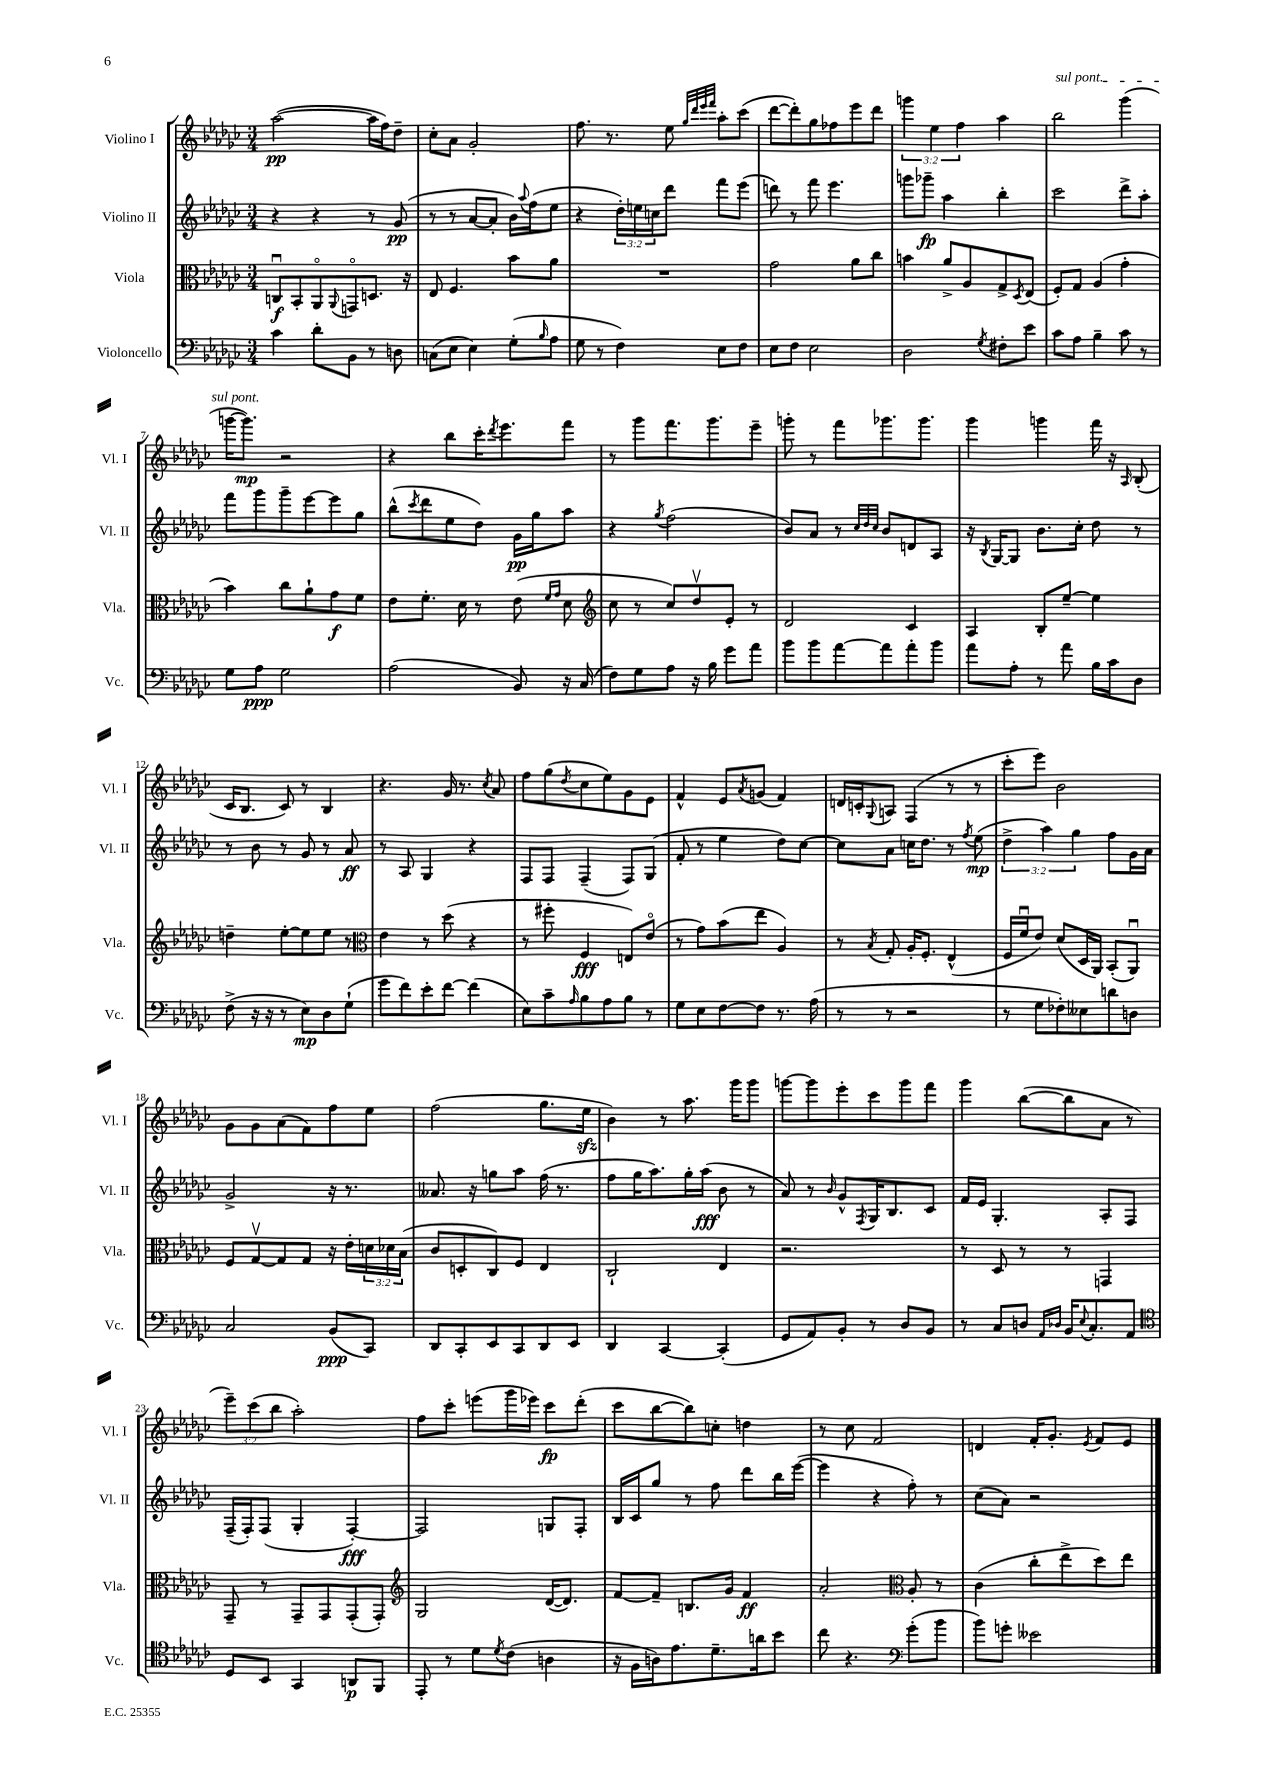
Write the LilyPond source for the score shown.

<<
\new StaffGroup <<
\new Staff = "s0" \with { instrumentName = "Violino I" shortInstrumentName = "Vl. I" } {
    \clef treble \key ges \major \numericTimeSignature \time 3/4 \override Staff.TupletNumber.text = #tuplet-number::calc-fraction-text
    aes''2~\pp( aes''16 f''16) des''8-- |
    ces''8-. aes'8 ges'2-. |
    f''8. r8. ees''8 \grace { ges''32 des'''32 ees'''32 f'''32 } aes''8-. ces'''8( |
    des'''8~ des'''8-.) ges''8 fes''8 ees'''8 des'''8 |
    \tuplet 3/2 { g'''4 ees''4 f''4 } aes''4 |
    \once \override TextSpanner.bound-details.left.text = \markup { \italic "sul pont." } bes''2\startTextSpan ges'''4( |
    g'''16~ g'''8.\mp\stopTextSpan) r2 |
    r4 bes''8 ces'''16-. \acciaccatura { des'''8 } ees'''8. f'''8 |
    r8 ges'''8 f'''8. ges'''8. ees'''8-- |
    g'''8-. r8 f'''8 ges'''8. ges'''8. |
    ges'''4 g'''4 f'''16 r16 \grace { aes16 } bes8-.( |
    ces'16 bes8. ces'8) r8 bes4 |
    r4. ges'16 r8. \acciaccatura { ces''8 } aes'8 |
    f''8 ges''8( \acciaccatura { des''8 } ces''8 ees''8) ges'8 ees'8 |
    f'4-^ ees'8 \acciaccatura { aes'8 } g'8( f'4) |
    d'16 c'16-. \appoggiatura { ges8 } a8 f4( r8 r8 |
    ces'''8-. ees'''8) bes'2 |
    ges'8 ges'8 aes'8( f'8) f''8 ees''8 |
    f''2( ges''8. ees''16\sfz |
    bes'4) r8 aes''8. ges'''16 ges'''8 |
    g'''8~ g'''8 ees'''8-. ces'''8 g'''8 f'''8 |
    ges'''4 bes''8~( bes''8 aes'8 r8 |
    \tuplet 3/2 { ees'''8--) ces'''8( bes''8 } aes''2-.) |
    f''8 ces'''8-. e'''8( ges'''16 ees'''16) ces'''8\fp des'''8-.( |
    ces'''8 bes''8~ bes''8) c''8-. d''4 |
    r8 ces''8 f'2 |
    d'4 f'16-. ges'8.-. \acciaccatura { ees'8 } f'8 ees'8 \bar "|." |
}
\new Staff = "s1" \with { instrumentName = "Violino II" shortInstrumentName = "Vl. II" } {
    \clef treble \key ges \major \numericTimeSignature \time 3/4 \override Staff.TupletNumber.text = #tuplet-number::calc-fraction-text
    r4 r4 r8 ges'8\pp( |
    r8 r8 aes'8~ aes'8-. bes'16) \appoggiatura { aes''8 } f''16( ees''8 |
    r4 \tuplet 3/2 { des''16-.) e''16 c''16 } des'''8 f'''8 ees'''8( |
    d'''8) r8 f'''8 ees'''4. |
    g'''8 ges'''8--\fp aes''4 bes''4-. |
    ces'''2 des'''8-> aes''8-. |
    f'''8 ges'''8 ges'''8-- ees'''8~ ees'''8 ges''8 |
    bes''8-^( \acciaccatura { ces'''8 } des'''8 ees''8 des''8) ges'16\pp ges''16 aes''8 |
    r4 \acciaccatura { ges''8 } f''2( |
    bes'8) aes'8 r8 \grace { ces''32 des''32 ces''32 } bes'8 d'8 aes8 |
    r16 \acciaccatura { bes8 } ges16~ ges8 bes'8. ces''16-. des''8 r8 |
    r8 bes'8 r8 ges'8 r8 aes'8\ff |
    r8 aes8 ges4 r4 |
    f8 f8 f4--( f8) ges8( |
    f'8-. r8 ees''4 des''8) ces''8~ |
    ces''8 aes'8 c''16 des''8. r8 \acciaccatura { f''8 } ees''8\mp( |
    \tuplet 3/2 { des''4-> aes''4) ges''4 } f''8 ges'16 aes'16 |
    ges'2-> r16 r8. |
    aeses'8. r16 g''8 aes''8 f''16( r8. |
    f''8 ges''16 aes''8.) ges''16-. aes''16\fff( bes'8 r8 |
    aes'8) r8 \grace { bes'16 } ges'8-^ \acciaccatura { f8 } ges16 bes8. ces'8 |
    f'16 ees'16 ges4.-. aes8-. f8 |
    f16--( f16-.) f8( ges4-. f4~-.\fff) |
    f2 g8 f8-. |
    bes16 ces'16 ges''8 r8 f''8 des'''8 bes''16 ees'''16~( |
    ees'''4 r4 f''8-.) r8 |
    ces''8( aes'8) r2 \bar "|." |
}
\new Staff = "s2" \with { instrumentName = "Viola" shortInstrumentName = "Vla." } {
    \clef alto \key ges \major \numericTimeSignature \time 3/4 \override Staff.TupletNumber.text = #tuplet-number::calc-fraction-text
    c8\downbow\f bes,8-. aes,8\flageolet \appoggiatura { aes,8 } g,8\flageolet d8. r16 |
    ees8 f4. bes'8 aes'8 |
    R2. |
    ges'2 aes'8 ces''8 |
    b'4 aes'8-> aes8 ges8-> \acciaccatura { des8 } ees8( |
    f8-.) ges8 aes4( ges'4-. |
    bes'4) ces''8 aes'8-! ges'8\f f'8 |
    ees'8 f'8.-. des'16 r8 ees'8( \grace { f'16 ges'16 } des'8 |
    \clef treble ces''8 r8 ces''8) des''8\upbow ees'8-. r8 |
    des'2 ces'4 |
    aes4 bes8-. ees''8~-- ees''4 |
    d''4-- ees''8~-. ees''8 ees''8 r8 |
    \clef alto ees'4 r8 des''8( r4 |
    r8 fis''8-. f4\fff e8) ees'8\flageolet( |
    r8 ges'8) bes'8( ees''8 aes4) |
    r8 \acciaccatura { bes8 } ges8-. aes16-. f8.-. ees4-^( |
    f16 f'16\downbow ees'8) des'8( des16 aes,16) bes,8-.( aes,8\downbow) |
    f8 ges8~\upbow ges8 ges8 r16 ees'16-. \tuplet 3/2 { d'16 des'16 bes16( } |
    ces'8 d8-. ces8) f8 ees4 |
    ces2-! ees4 |
    r2. |
    r8 des8 r8 r8 g,4 |
    ges,8-- r8 ges,8-- ges,8 ges,8-.( ges,8-.) |
    \clef treble ges2 des'16~( des'8.) |
    f'8~ f'8-- b8. ges'16 f'4\ff |
    aes'2-. \clef alto aes8-. r8 |
    ces'4( ces''8-. ees''8-> des''8) ees''8 \bar "|." |
}
\new Staff = "s3" \with { instrumentName = "Violoncello" shortInstrumentName = "Vc." } {
    \clef bass \key ges \major \numericTimeSignature \time 3/4
    ces'4 des'8-. bes,8 r8 d8 |
    c8( ees8 ees4) ges8-.( \grace { bes16 } aes8 |
    ges8 r8 f4) ees8 f8 |
    ees8 f8 ees2 |
    des2 \acciaccatura { ges8 } fis8-. ees'8 |
    ces'8 aes8 bes4-- ces'8 r8 |
    ges8 aes8\ppp ges2 |
    aes2( bes,8) r16 ces16( |
    f8) ges8 aes8 r16 bes16 ges'8 aes'8 |
    bes'8 bes'8 aes'8~ aes'8 aes'8-. bes'8 |
    aes'8 aes8-. r8 aes'8 bes16 ces'16 des8 |
    f8->( r16 r16 r8 ees8\mp) des8 ges8-!( |
    ges'8 f'8) ees'8-. f'8~ f'4( |
    ees8) ces'8-- \grace { aes16 } bes8 aes8 bes8 r8 |
    ges8 ees8 f8~ f8 r8. aes16( |
    r8 r8 r2 |
    r8 ges8 fes8-.) eeses8 d'8 d8 |
    ces2 bes,8\ppp( ces,8) |
    des,8 ces,8-. ees,8 ces,8 des,8 ees,8 |
    des,4 ces,4~ ces,4-.( |
    ges,8 aes,8) bes,8-. r8 des8 bes,8 |
    r8 ces8 d8 \grace { aes,16 des16 } bes,16 \appoggiatura { ees8 } ces8.-. aes,8 |
    \clef tenor des8 bes,8 ges,4 a,8\p f,8 |
    ees,8-. r8 des'8 \acciaccatura { des'8 } ces'8( a4 |
    r16 f16 a16) ees'8. des'8.-- a'16 bes'8 |
    ces''8 r4. \clef bass ges'8-.( bes'8 |
    bes'8) g'8-. eeses'2 \bar "|." |
}
>>
>>
